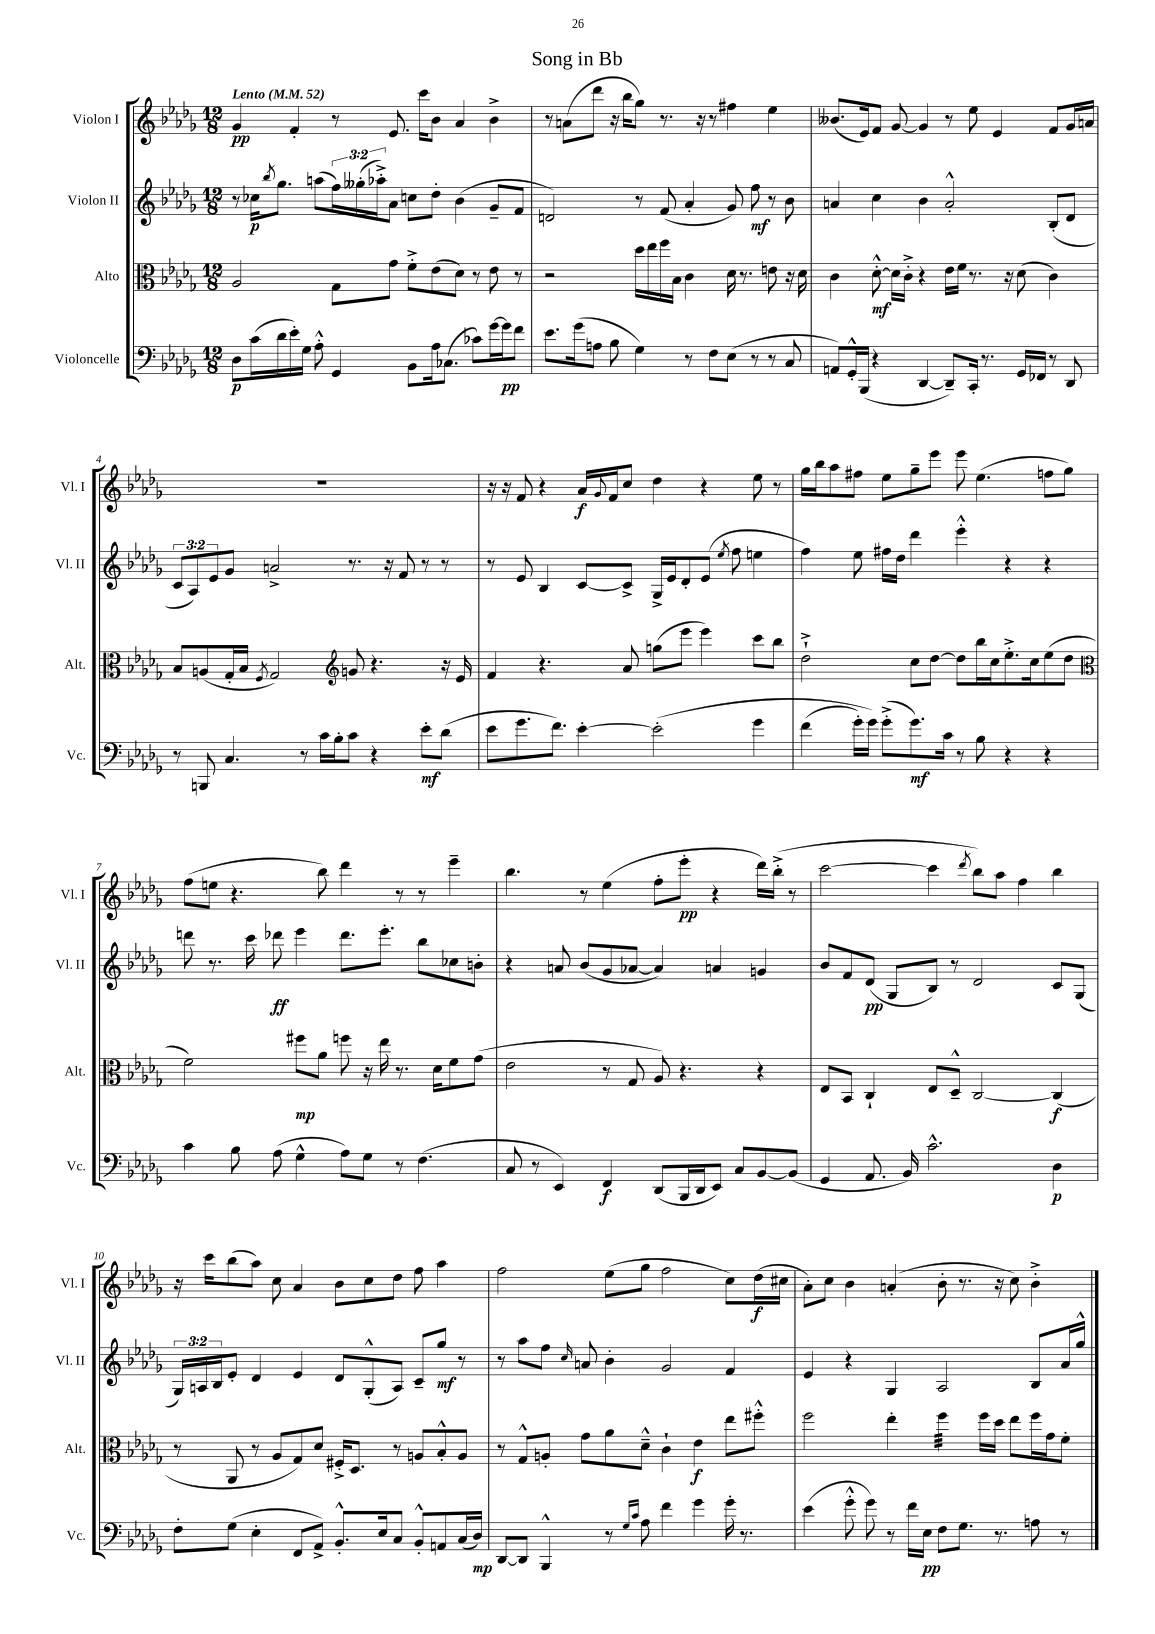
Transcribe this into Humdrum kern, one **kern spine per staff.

**kern	**dynam	**kern	**dynam	**kern	**dynam	**kern	**dynam
*part4	*part4	*part3	*part3	*part2	*part2	*part1	*part1
*staff4	*staff4	*staff3	*staff3	*staff2	*staff2	*staff1	*staff1
*I"Violoncelle	*	*I"Alto	*	*I"Violon II	*	*I"Violon I	*
*I'Vc.	*	*I'Alt.	*	*I'Vl. II	*	*I'Vl. I	*
*clefF4	*	*clefC3	*	*clefG2	*	*clefG2	*
*k[b-e-a-d-g-]	*	*k[b-e-a-d-g-]	*	*k[b-e-a-d-g-]	*	*k[b-e-a-d-g-]	*
*M12/8	*	*M12/8	*	*M12/8	*	*M12/8	*
*MM52	*	*MM52	*	*MM52	*	*MM52	*
=1	=1	=1	=1	=1	=1	=1	=1
!	!	!	!	!	!	!LO:TX:a:B:t=Lento	!
8D-\L	p	2A-/	.	8r	.	4g-/	pp
(16c\L	.	.	.	16cc-X\KL	p	.	.
.	.	.	.	8qbb-/	.	.	.
16d-\	.	.	.	8.gg-\J	.	.	.
16e-'\)	.	.	.	.	.	4f'/	.
16G-\JJ	.	.	.	.	.	.	.
8A-'^^\	.	.	.	(8aan\L	.	.	.
4GG-/	.	8G-\L	.	24ff\L)	.	8r	.
.	.	.	.	(24gg--X'\	.	.	.
.	.	.	.	24aa-X'^\J)	.	.	.
.	.	8g-\J	.	8a-\J	.	8.e-/	.
8BB-\L	.	8f'^\L	.	8ccn\L	.	.	.
.	.	.	.	.	.	16ccc\KL	.
16A-\k	.	(8e-\	.	8dd-'\J	.	8b-\J	.
(8.C-X\J	.	.	.	.	.	.	.
.	.	8d-\J)	.	(4b-\	.	4a-/	.
8c-X\L)	.	8r	.	.	.	.	.
[16g-\L	.	8e-\	.	8g-~/L	.	4b-^\	.
16g-\J]	pp	.	.	.	.	.	.
8f\J	.	8r	.	8f/J	.	.	.
=2	=2	=2	=2	=2	=2	=2	=2
8.e-\L	.	2r	.	2dn/)	.	8r	.
.	.	.	.	.	.	(8an\L	.
(16g-\k	.	.	.	.	.	.	.
8An\J	.	.	.	.	.	8ddd-\J	.
8B-\	.	.	.	.	.	16r	.
.	.	.	.	.	.	16bb-\KL	.
4G-\)	.	16dd-\LL	.	8r	.	8gg-\J)	.
.	.	16ee-\	.	.	.	.	.
.	.	16ff\	.	(8f/	.	8.r	.
.	.	16B-\JJ	.	.	.	.	.
8r	.	4c\	.	4a-'/	.	.	.
.	.	.	.	.	.	16r	.
8F\L	.	.	.	.	.	8r	.
(8E-\J	.	16d-\	.	8g-/)	.	4ff#X\	.
.	.	8.r	.	.	.	.	.
8r	.	.	.	8ff\	mf	.	.
8r	.	8en\	.	8r	.	4ee-\	.
8C/	.	16r	.	8b-\	.	.	.
.	.	16d-\	.	.	.	.	.
=3	=3	=3	=3	=3	=3	=3	=3
8AAn/L)	.	4c\	.	4an/	.	(8.b--X/L	.
16GG-'^^/L	.	.	.	.	.	.	.
(16BBB-/JJ	.	.	.	.	.	16e-/k)	.
4r	.	[8d-'^^\	mf	4cc\	.	8f/J	.
.	.	16d-\LL]	.	.	.	[8g-/	.
.	.	16c'^\JJ	.	.	.	.	.
[4DD-/	.	4r	.	4b-\	.	4g-/]	.
8DD-~/L])	.	16e-\LL	.	2a'^^/	.	8r	.
.	.	16f\JJ	.	.	.	.	.
16CC'/Jk	.	8.r	.	.	.	8ee-\	.
8.r	.	.	.	.	.	.	.
.	.	.	.	.	.	4e-/	.
.	.	16r	.	.	.	.	.
16GG-/LL	.	(8d-\	.	.	.	.	.
16FF-X/JJ	.	.	.	.	.	.	.
8r	.	4c\)	.	(8B-'/L	.	8f/L	.
8DD-/	.	.	.	8d-/J	.	16g-/L	.
.	.	.	.	.	.	16an/JJ	.
!!LO:LB:g=z
=4	=4	=4	=4	=4	=4	=4	=4
8r	.	8B-/L	.	12c/L	.	1.r	.
.	.	.	.	12A-/)	.	.	.
8BBBn/	.	(8An/	.	.	.	.	.
.	.	.	.	12e-/	.	.	.
4.C/	.	16G-'/L	.	8g-/J	.	.	.
.	.	16B-/JJ	.	.	.	.	.
.	.	8qF/	.	.	.	.	.
.	.	2G-/)	.	2an^/	.	.	.
8r	.	.	.	.	.	.	.
16c\LL	.	.	.	.	.	.	.
16B-'\J	.	.	.	.	.	.	.
*	*	*clefG2	*	*	*	*	*
8c\J	.	8gn/	.	8.r	.	.	.
4r	.	4.r	.	.	.	.	.
.	.	.	.	16r	.	.	.
.	.	.	.	8f/	.	.	.
8e-'\L	mf	.	.	8r	.	.	.
(8d-\J	.	16r	.	8r	.	.	.
.	.	16e-/	.	.	.	.	.
=5	=5	=5	=5	=5	=5	=5	=5
8e-\L	.	4f/	.	8r	.	16r	.
.	.	.	.	.	.	16r	.
8.g-\	.	.	.	8e-/	.	8f/	.
.	.	4.r	.	4B-/	.	4r	.
8.f\J)	.	.	.	.	.	.	.
[4e-'\	.	.	.	[8c/L	.	16a-/LL	f
.	.	.	.	.	.	8qqg-/	.
.	.	.	.	.	.	16f/J	.
.	.	8a-/	.	8c^/J]	.	8cc/J	.
(2e-'\]	.	(8ggn\L	.	16G-^/LL	.	4dd-\	.
.	.	.	.	16e-/J	.	.	.
.	.	8eee-\J	.	8d-'/	.	.	.
.	.	4eee-\)	.	(8e-/J	.	4r	.
.	.	.	.	8qee-/	.	.	.
.	.	.	.	8ff\	.	.	.
4g-\	.	8ccc\L	.	4een\	.	8ee-\	.
.	.	8bb-\J	.	.	.	8r	.
=6	=6	=6	=6	=6	=6	=6	=6
(4f\	.	2dd-`^\	.	4ff\)	.	16gg-\LL	.
.	.	.	.	.	.	16bb-\J	.
.	.	.	.	.	.	8aa-\	.
16g-'\LL)	.	.	.	8ee-\	.	8ff#X\J	.
16g-\JJ)	.	.	.	.	.	.	.
(8g-'^\L	.	.	.	16ff#X\LL	.	8ee-\L	.
.	.	.	.	16dd-\JJ	.	.	.
8.g-\)	mf	8cc\L	.	4ddd-\	.	8gg-~\	.
.	.	[8dd-\J	.	.	.	8eee-\J	.
16c\Jk	.	.	.	.	.	.	.
8r	.	8dd-\L]	.	4eee-'^^\	.	8eee-\	.
8B-\	.	16bb-\L	.	.	.	(4.ee-\	.
.	.	16cc\J	.	.	.	.	.
4r	.	8.ee-'^\	.	4r	.	.	.
.	.	16cc\k	.	.	.	.	.
4r	.	(8ee-\	.	4r	.	8ffn\L	.
.	.	8dd-\J	.	.	.	8gg-\J)	.
!!LO:LB:g=z
=7	=7	=7	=7	=7	=7	=7	=7
*	*	*clefC3	*	*	*	*	*
4c\	.	2f\)	.	8dddn\	.	(8ff\L	.
.	.	.	.	8.r	.	8een\J	.
8B-\	.	.	.	.	.	4.r	.
.	.	.	.	16ccc\	.	.	.
(8A-\	.	.	.	8ddd-X\	ff	.	.
4G-^^\	.	8ff#X\L	mp	4eee-\	.	.	.
.	.	8a-\J	.	.	.	8bb-\)	.
8A-\L)	.	8ffn\	.	8.ddd-\L	.	4ddd-\	.
8G-\J	.	16r	.	.	.	.	.
.	.	16ee-\	.	8.eee-'\J	.	.	.
8r	.	8.r	.	.	.	8r	.
(4.F\	.	.	.	8bb-\L	.	8r	.
.	.	16d-\KL	.	.	.	.	.
.	.	8f\	.	8cc-X\	.	4eee-~\	.
.	.	(8g-\J	.	8bn'\J	.	.	.
=8	=8	=8	=8	=8	=8	=8	=8
8C/	.	2e-\	.	4r	.	4.bb-\	.
8r	.	.	.	.	.	.	.
4EE-/)	.	.	.	8an/	.	.	.
.	.	.	.	(8b-/L	.	8r	.
4FF/	f	8r	.	8g-/	.	(4ee-\	.
.	.	8G-/	.	[8a-X/J	.	.	.
(8DD-/L	.	8A-/)	.	4a-/])	.	8ff'\L	.
16BBB-/L	.	4.r	.	.	.	8eee-'\J	pp
16DD-/J	.	.	.	.	.	.	.
8EE-/J)	.	.	.	4an/	.	4r	.
8C/L	.	.	.	.	.	.	.
[8BB-/	.	4r	.	4gn/	.	16ddd-\LL)	.
.	.	.	.	.	.	(16bb-'^\JJ	.
(8BB-/J]	.	.	.	.	.	8r	.
=9	=9	=9	=9	=9	=9	=9	=9
4GG-/	.	8E-/L	.	8b-/L	.	[2ccc\	.
.	.	8BB-/J	.	8f/	.	.	.
8.AA-/	.	4C`/	.	(8d-/J	pp	.	.
.	.	.	.	8G-/L	.	.	.
16BB-/)	.	.	.	.	.	.	.
2.c^^\	.	8E-/L	.	8B-/J)	.	4ccc\]	.
.	.	8D-~^^/J	.	8r	.	.	.
.	.	.	.	.	.	8qddd-/	.
.	.	[2C/	.	2d-/	.	8bb-\L)	.
.	.	.	.	.	.	8aa-\J	.
.	.	.	.	.	.	4ff\	.
4D-\	p	(4C/]	f	8c/L	.	4bb-\	.
.	.	.	.	(8G-/J	.	.	.
!!LO:LB:g=z
=10	=10	=10	=10	=10	=10	=10	=10
8F'\L	.	8r	.	24G-/LL)	.	16r	.
.	.	.	.	24An/	.	.	.
.	.	.	.	.	.	16ccc\KL	.
.	.	.	.	24B-/J	.	.	.
(8G-\J	.	8AA-/	.	8e-'/J	.	(8bb-\	.
4E-'\	.	8r	.	4d-/	.	8aa-\J)	.
.	.	8A-/L	.	.	.	8cc\	.
8FF/L	.	8G-/)	.	4e-/	.	4a-/	.
8AA-^/J)	.	8d-/J	.	.	.	.	.
8.BB-'^^/L	.	16F#X'^/KL	.	8d-/L	.	8b-\L	.
.	.	8.D-/J	.	.	.	.	.
.	.	.	.	(8G-'^^/	.	8cc\	.
16E-/k	.	.	.	.	.	.	.
8C/J	.	8r	.	8A/J)	.	8dd-\J	.
8BB-'^^/L	.	8An/L	.	8c~/L	.	8ff\	.
8AAn/	.	8B-'^^/	.	8gg-/J	mf	4aa-\	.
(16C/L	.	8A/J	.	8r	.	.	.
16D-/JJ)	mp	.	.	.	.	.	.
=11	=11	=11	=11	=11	=11	=11	=11
[8DD-/L	.	8r	.	8r	.	2ff\	.
8DD-/J]	.	8G-^^/L	.	8aa-\L	.	.	.
4BBB-^^/	.	8An'/J	.	8ff\J	.	.	.
.	.	.	.	16qqcc/	.	.	.
.	.	8g-\L	.	8an/	.	.	.
8r	.	8a-\	.	4b-'\	.	(8ee-\L	.
16qqG-/LL	.	.	.	.	.	.	.
16qqc/JJ	.	.	.	.	.	.	.
8A-\	.	8d-~^^\J	.	.	.	8gg-\J	.
4f\	.	4c`\	.	2g-/	.	2ff\	.
4g-\	.	4e-\	f	.	.	.	.
16g-'\	.	8ee-\L	.	4f/	.	8cc\L)	.
8.r	.	.	.	.	.	.	.
.	.	8ff#X'^^\J	.	.	.	(16dd-\L	f
.	.	.	.	.	.	16cc#X\JJ	.
=12	=12	=12	=12	=12	=12	=12	=12
(4e-\	.	2ff\	.	4e-/	.	8a-'\L)	.
.	.	.	.	.	.	8cc\J	.
8g-'^^\	.	.	.	4r	.	4b-\	.
8g-\)	.	.	.	.	.	.	.
8r	.	4ee-'\	.	4G-/	.	(4an'/	.
16f\LL	.	.	.	.	.	.	.
16E-\JJ	pp	.	.	.	.	.	.
*	*	*tremolo	*	*	*	*	*
8F\L	.	32ff\LLL	.	2A-/	.	8b-'\	.
.	.	32ff\	.	.	.	.	.
.	.	32ff\	.	.	.	.	.
.	.	32ff\	.	.	.	.	.
8.G-\J	.	32ff\	.	.	.	8.r	.
.	.	32ff\	.	.	.	.	.
.	.	32ff\	.	.	.	.	.
.	.	32ff\JJJ	.	.	.	.	.
*	*	*Xtremolo	*	*	*	*	*
.	.	16ff\LL	.	.	.	.	.
8.r	.	16dd-\JJ	.	.	.	16r	.
.	.	8ee-\L	.	.	.	8cc\)	.
8An\	.	16ff\L	.	8B-/L	.	4b-'^\	.
.	.	16g-\J	.	.	.	.	.
8r	.	8f'\J	.	16a-/L	.	.	.
.	.	.	.	16gg-^^/JJ	.	.	.
==	==	==	==	==	==	==	==
*-	*-	*-	*-	*-	*-	*-	*-
